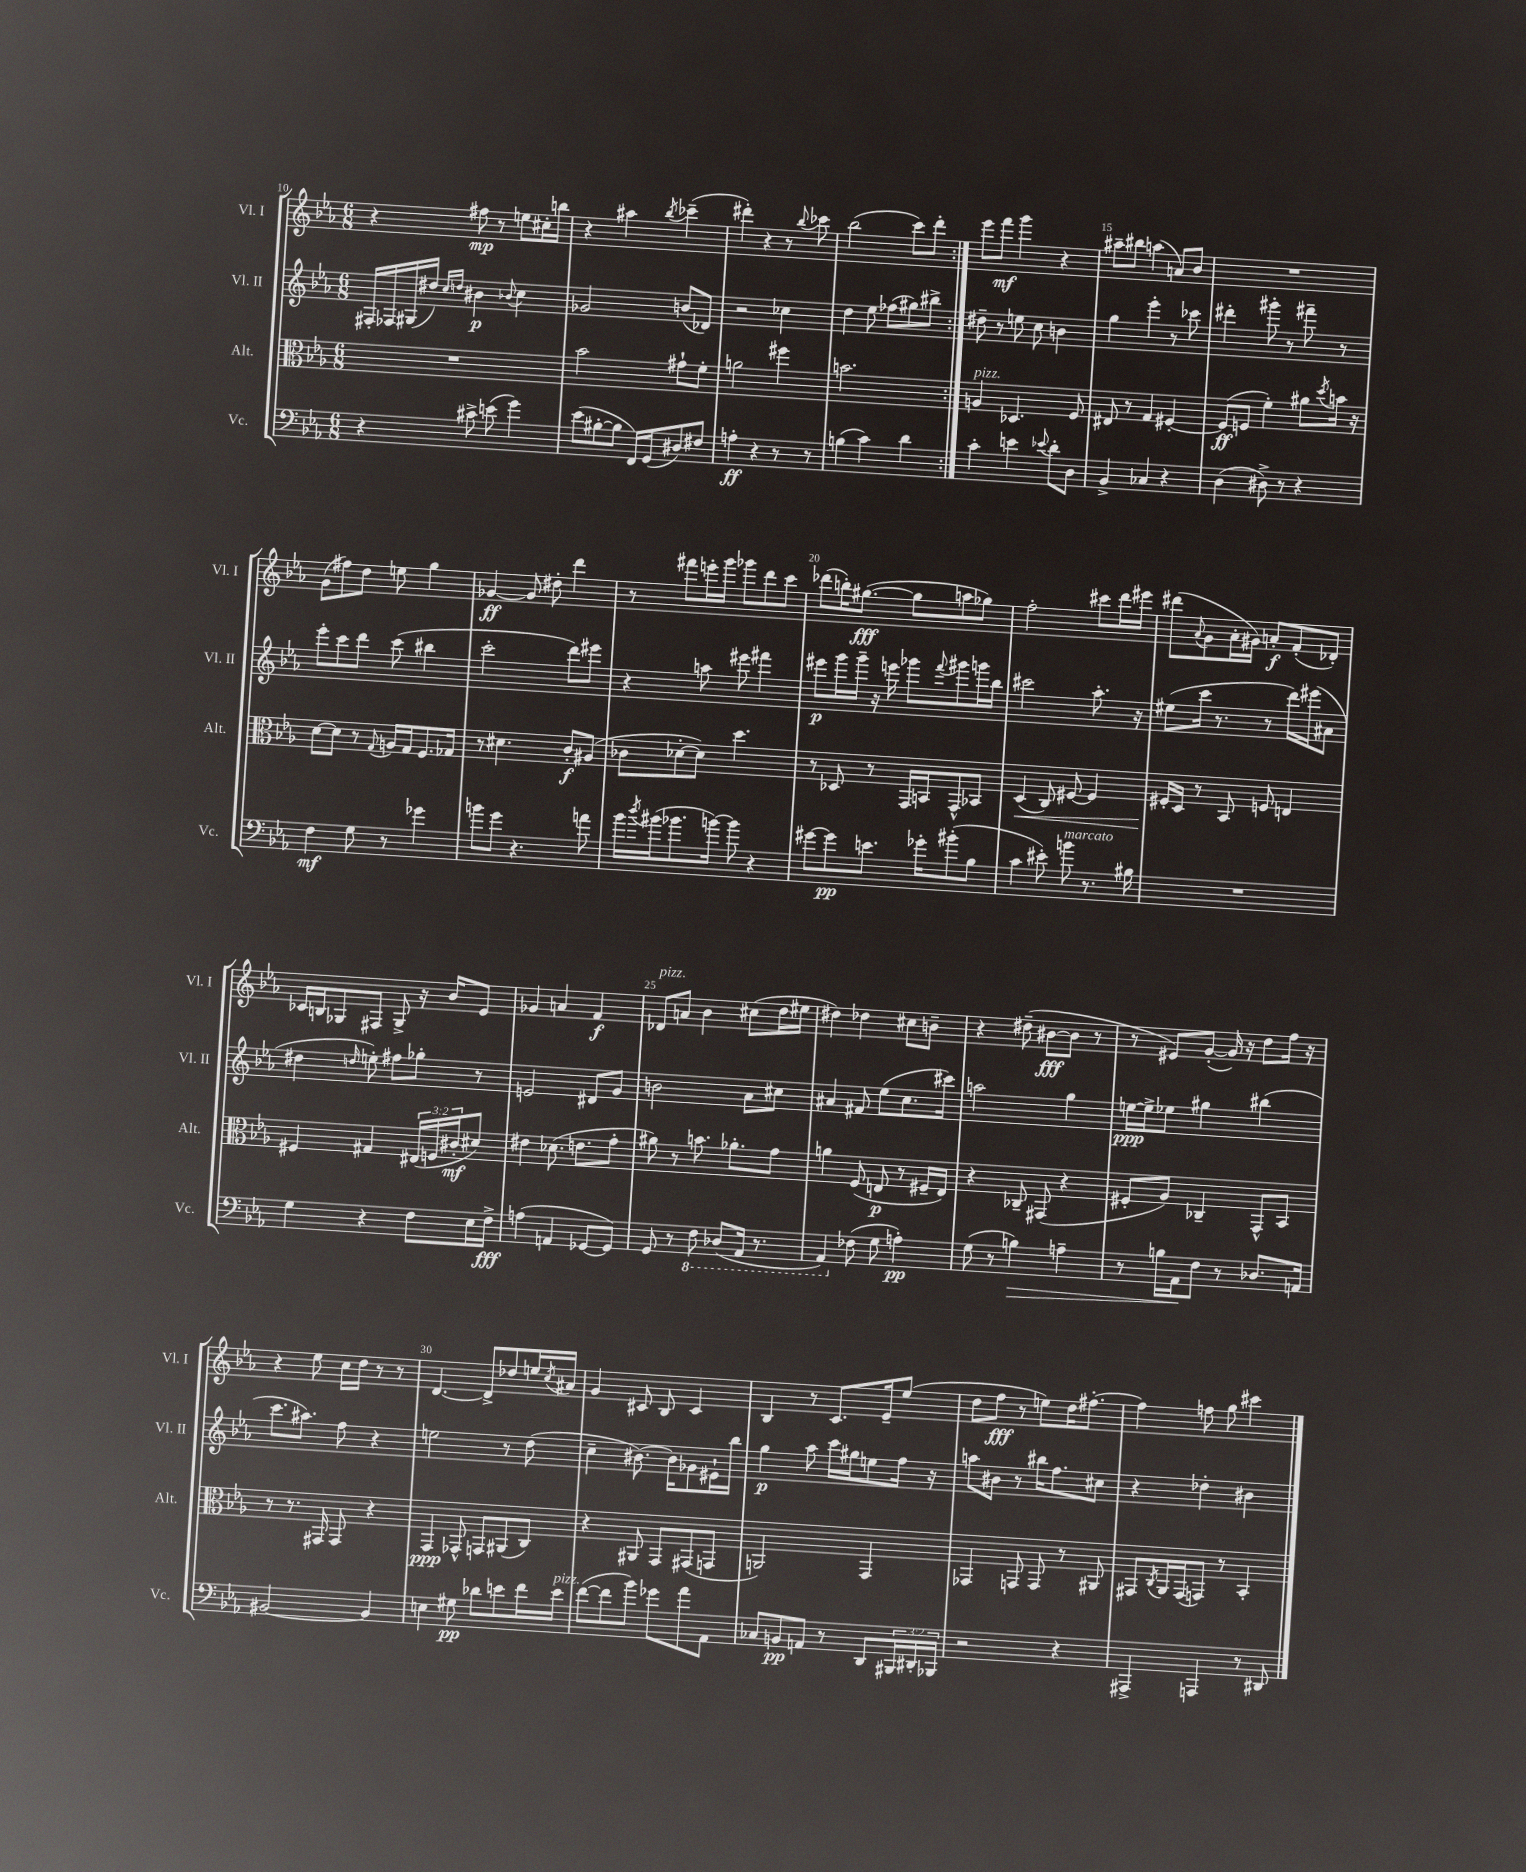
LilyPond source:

<<
\new StaffGroup <<
\new Staff = "s0" \with { instrumentName = "Vl. I" shortInstrumentName = "Vl. I" } {
    \clef treble \key ees \major \numericTimeSignature \time 6/8
    \repeat volta 2 { r4 fis''8\mp r8 e''8 cis''16-. b''16 |
    r4 ais''4 \acciaccatura { bes''8 } ces'''4--( |
    dis'''4-.) r4 r8 \appoggiatura { bes''8 } ces'''8 |
    bes''2( c'''8) d'''8-. | }
    ees'''8 f'''8\mf g'''4 r4 |
    ais''8-- bis''8 a''4( a'8) bes'8 |
    R2. |
    g'8( fis''8) d''8 e''8 g''4 |
    ges'4~\ff ges'8 dis''8-. d'''4 |
    r8 fis'''8 e'''16-. g'''16 ges'''8 d'''8 c'''8 |
    des'''8( b''16-.) gis''8.~\fff( gis''8 a''8 ges''8) |
    f''2-. cis'''8 d'''16 eis'''16 |
    dis'''8( \appoggiatura { aes'8 } g'8 aes'16-. gis'16) a'8-.\f f'8-.( des'8-.) |
    ces'16 b16 ges8 fis8 ges8-> r16 bes'16 ees'8 |
    ges'4 a'4 f'4\f |
    des'8^\markup { \italic "pizz." } a'8 bes'4 cis''8( d''16 eis''16 |
    dis''4) des''4 cis''8 b'8-- |
    r4 dis''8--( bis'8~\fff bis'8 r8 |
    r8 eis'8) g'8~-.( g'16) r16 d''8 f''16 r16 |
    r4 ees''8 c''16 d''16 r8 r8 |
    d'4.~ d'8-> des''8 e''16 \acciaccatura { c''8 } ais'16 |
    g'4 cis'8 bes8 cis'4 |
    bes4 r8 c'8. ees'16-- ees''8( |
    d''8 f''8\fff r8 e''8) d''16 fis''8.~-. |
    fis''4 f''8 g''8 cis'''4 \bar "|." |
}
\new Staff = "s1" \with { instrumentName = "Vl. II" shortInstrumentName = "Vl. II" } {
    \clef treble \key ees \major \numericTimeSignature \time 6/8
    \repeat volta 2 { fis16-. fes16 gis16( dis''16) \grace { c''16 d''16 } bis'4\p \appoggiatura { bes'8 } c''4 |
    ges'2 b'8( des'8) |
    r2 ces''4 |
    d''4 ees''8 fes''8( gis''8) bis''8-> | }
    dis''8-- r8 e''8 c''8 b'4 |
    g''4 ees'''4-. r8 ces'''8 |
    dis'''4-. gis'''8-. r8 fis'''8-- r8 |
    ees'''8-. c'''8 d'''8 c'''8( bis''4 |
    c'''2-. d'''8) eis'''8 |
    r4 a''8 eis'''8 fis'''4 |
    eis'''8\p g'''16 g'''16-- r16 e'''16 ges'''8 \appoggiatura { f'''8 } gis'''8 g'''16 bes''16 |
    cis'''2 aes''8.-. r16 |
    eis''8( c'''16 r8. r8 d'''16) eis'''16( ais'8 |
    dis''4 \grace { d''16 } e''8-.) fis''8 ges''8-. r8 |
    e'2 dis'8 g'8 |
    b'2 aes'8 cis''8 |
    ais'4 fis'8 ees''8( c''8. cis'''16) |
    a''2 g''4 |
    e''16~\ppp e''16-> ees''8 gis''4 bis''4( |
    c'''8. ais''8.) f''8 r4 |
    e''2 r8 d''8( |
    c''4-- bis'8.~) bis'16 ges'8 eis'16-! bes''16 |
    g''4\p aes''8 c'''16 gis''16 e''8 f''16 r16 |
    a''8 bis'8 r8 bis''16 f''8. cis''8 |
    r4 des''4-. bis'4 \bar "|." |
}
\new Staff = "s2" \with { instrumentName = "Alt." shortInstrumentName = "Alt." } {
    \clef alto \key ees \major \numericTimeSignature \time 6/8 \override Staff.TupletNumber.text = #tuplet-number::calc-fraction-text
    \repeat volta 2 { R2. |
    bes'2 gis'8-! f'8-. |
    a'2 fis''4 |
    b'2. | }
    a4^\markup { \italic "pizz." } des4. f8 |
    eis8 r8 g4 fis4~-. |
    fis8\ff( f8 f'4-.) ais'8 \acciaccatura { d''8 } b'16 r16 |
    d'8~ d'8 r8 \appoggiatura { g8 } a16 g16 f8. ges16 |
    r8 dis'4. c'8-.\f ais8( |
    ces'8 des'8~-. des'8) d''4. |
    r8 des8 r8 g,16 b,16 g,8-^ bes,8 |
    d4\<( c8) fis8~ fis4 |
    fis16-.\! d16 r8 bes,8 f8 e4 |
    fis4 gis4 \tuplet 3/2 { eis16( f16 cis'16-.\mf } dis'8) |
    eis'4 des'8.( e'8. g'8-. |
    ais'8) r8 b'8. aes'8.-. g'8 |
    a'4 f8( e8\p r8 fis16-- e16) |
    r4 ces8-- gis,8( r4 |
    fis8-. aes8) ces4-- g,8-^ bes,8 |
    r8 r8. gis,16 gis,8 r4 |
    g,4\ppp ges,8-^ g,8 ais,8( c8) |
    r4 ais,8 g,8 gis,8( g,8 |
    a,2) g,4 |
    ges,4 g,8 g,8 r8 ais,8 |
    gis,8 \acciaccatura { c8 } aes,16 gis,16( g,8) r8 bes,4-. \bar "|." |
}
\new Staff = "s3" \with { instrumentName = "Vc." shortInstrumentName = "Vc." } {
    \clef bass \key ees \major \numericTimeSignature \time 6/8 \override Staff.TupletNumber.text = #tuplet-number::calc-fraction-text
    \repeat volta 2 { r4 cis'8-> e'8( g'4) |
    ees'8( bis8~-. bis8 f,16) g,16( dis8) fis8 |
    a4-.\ff r4 r8 r8 |
    b4( c'4) d'4 | }
    c'4-. e'4 \appoggiatura { ees'8 } d'8-. d8 |
    bes,4-> ces4 r4 |
    d4( dis8->) r8 r4 |
    f4\mf g8 r8 ges'4 |
    b'8 g'8 r4. a'8 |
    bes'16 \acciaccatura { d''8 } bis'16( bes'8. b'16~) b'8 r4 |
    gis'8~ gis'8\pp e'8. ges'16-. bis'8-.( bes8 |
    c'4 eis'8-.) b'8^\markup { \italic "marcato" } r8. bis16 |
    R2. |
    g4 r4 f8 ees16 f16->\fff |
    a4( a,4 ges,8~ ges,8) |
    g,8 r8 \ottava #-1 f,8 des,8( aes,,16 r8. |
    aes,,4) \ottava #0 fes8( g8 a4-.\pp) |
    g8( r8 b4\>) a4-- |
    r8 b16 aes,16\! f8 r8 des8. a,16 |
    bis,2~ bis,4 |
    e4 gis8\pp des'8 e'8 f'16 e'16^\markup { \italic "pizz." } |
    f'8~( f'8 bes'8) ges'8 aes'8 aes,8 |
    ces8 b,8\pp a,8 r8 d,8 \tuplet 3/2 { bis,,16 dis,16-. bes,,16 } |
    r2 r4 |
    ais,,4-> a,,4 r8 dis,8 \bar "|." |
}
>>
>>
\layout { \context { \Score currentBarNumber = #10 \override BarNumber.break-visibility = ##(#f #t #t) barNumberVisibility = #(every-nth-bar-number-visible 5) } }
